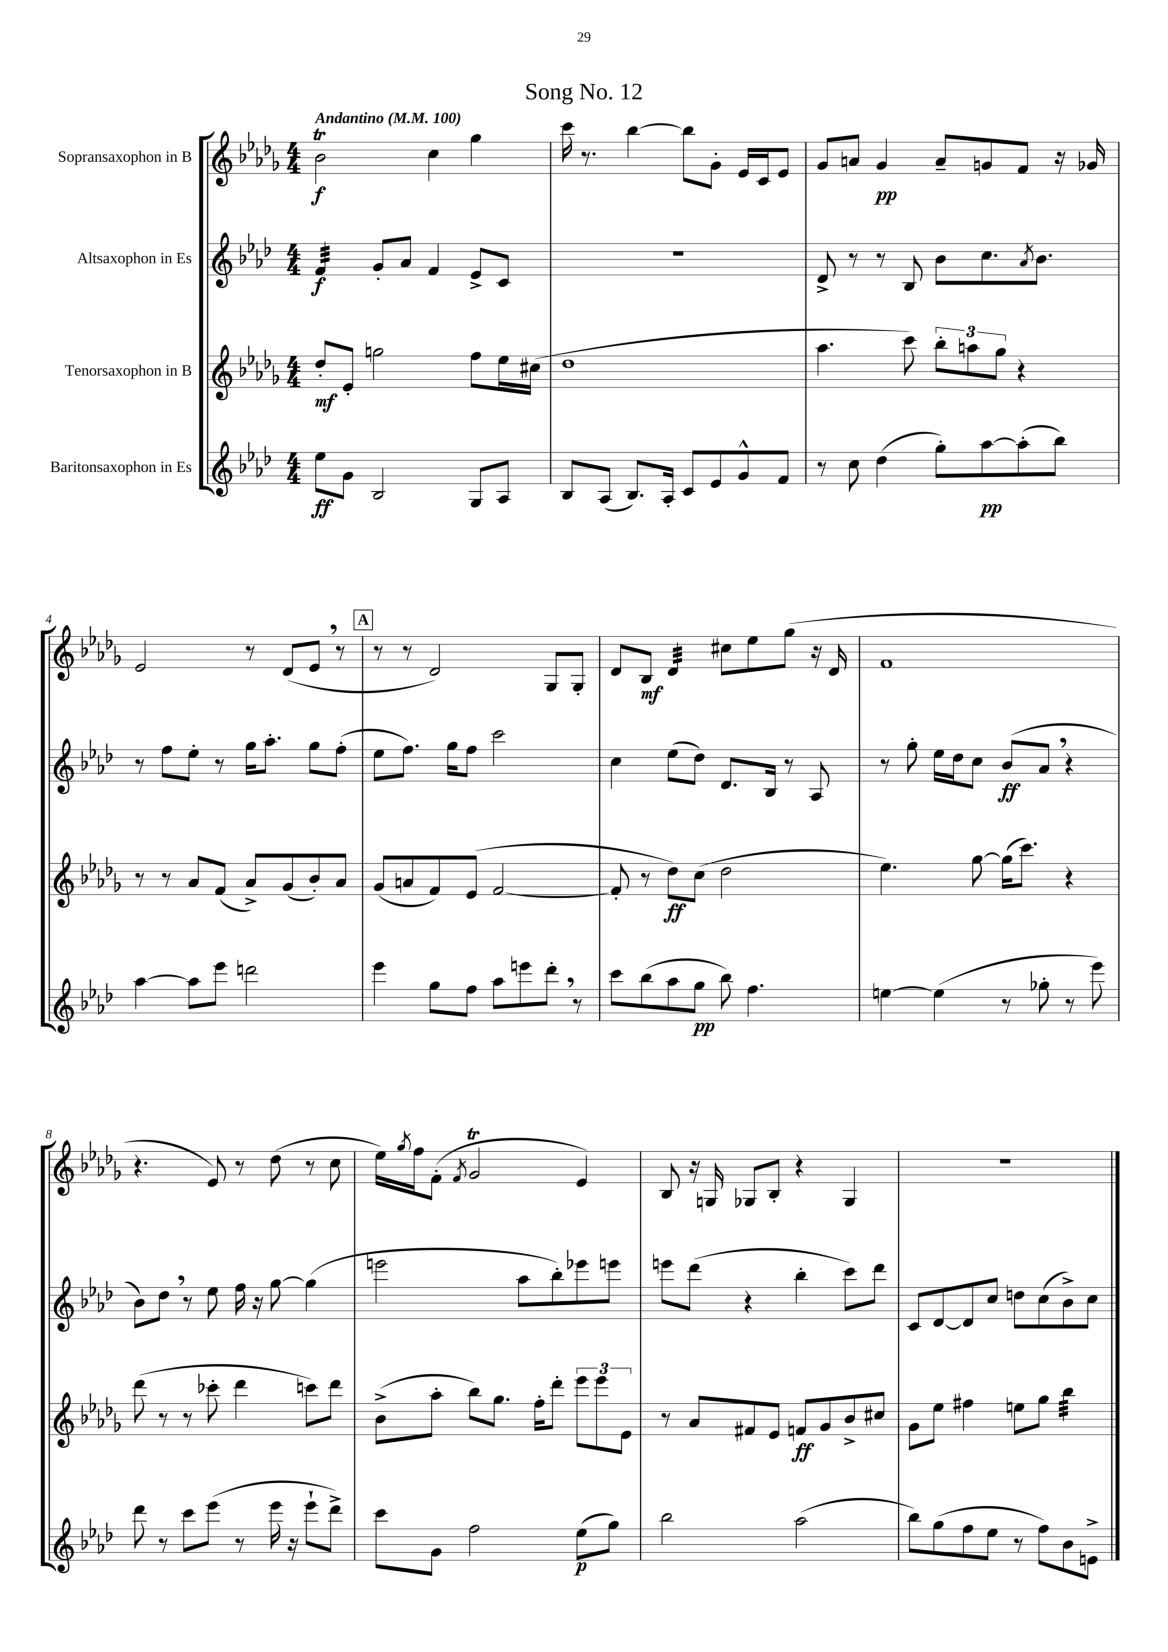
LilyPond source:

\header { title = "Song No. 12" }
<<
\new StaffGroup <<
\new Staff = "s0" \with { instrumentName = "Sopransaxophon in B" } {
    \clef treble \key des \major \numericTimeSignature \time 4/4 \tempo "Andantino" 4 = 100
    bes'2\trill\f c''4 ges''4 |
    c'''16 r8. bes''4~ bes''8 ges'8-. ees'16 c'16 ees'8 |
    ges'8 a'8 ges'4\pp a'8-- g'8 f'8 r16 ges'16 |
    ees'2 r8 des'8( ees'8 \breathe r8 |
    \mark \markup { \box "A" } r8 r8 des'2) ges8 ges8-. |
    des'8 bes8\mf des'4:32 cis''8 ees''8 ges''8( r16 des'16 |
    f'1 |
    r4. ees'8) r8 des''8( r8 c''8 |
    ees''16) \acciaccatura { ges''8 } f''16 f'8-.( \acciaccatura { f'8 } ges'2\trill ees'4) |
    bes8 r16 g16 ges8 bes8-. r4 ges4 |
    r1 \bar "|." |
}
\new Staff = "s1" \with { instrumentName = "Altsaxophon in Es" } {
    \clef treble \key aes \major \numericTimeSignature \time 4/4
    f'4:32\f g'8-. aes'8 f'4 ees'8-> c'8 |
    R1 |
    des'8-> r8 r8 bes8 bes'8 c''8. \acciaccatura { aes'8 } bes'8. |
    r8 f''8 ees''8-. r8 g''16 aes''8.-. g''8 f''8-.( |
    \mark \markup { \box "A" } ees''8 f''8.) g''16 f''8 c'''2 |
    c''4 ees''8( des''8) des'8. bes16 r8 aes8 |
    r8 g''8-. ees''16 des''16 c''8 bes'8\ff( aes'8 \breathe r4 |
    bes'8) des''8 \breathe r8 ees''8 f''16 r16 g''8~ g''4( |
    e'''2 aes''8 bes''8-.) ees'''8 e'''8 |
    e'''8 des'''8( r4 bes''4-. c'''8) des'''8 |
    c'8 des'8~ des'8 c''8 d''8 c''8( bes'8->) c''8 \bar "|." |
}
\new Staff = "s2" \with { instrumentName = "Tenorsaxophon in B" } {
    \clef treble \key des \major \numericTimeSignature \time 4/4
    des''8-.\mf ees'8-. g''2 f''8 ees''16 cis''16( |
    des''1 |
    aes''4. c'''8) \tuplet 3/2 { bes''8-. a''8 ges''8 } r4 |
    r8 r8 aes'8 f'8( aes'8->) ges'8( bes'8-.) aes'8 |
    \mark \markup { \box "A" } ges'8( a'8 f'8) ees'8( f'2~ |
    f'8-. r8 des''8\ff) c''8( des''2 |
    ees''4.) ges''8~ ges''16( c'''8.) r4 |
    des'''8( r8 r8 ces'''8-. des'''4 c'''8) des'''8 |
    bes'8->( aes''8-. bes''8) ges''8. f''16-. des'''8-. \tuplet 3/2 { ees'''8 ees'''8 ees'8 } |
    r8 aes'8 fis'8 ees'8 f'8\ff ges'8 bes'8-> cis''8 |
    ges'8 ees''8 fis''4 e''8 ges''8 bes''4:32 \bar "|." |
}
\new Staff = "s3" \with { instrumentName = "Baritonsaxophon in Es" } {
    \clef treble \key aes \major \numericTimeSignature \time 4/4
    ees''8\ff g'8 bes2 g8 aes8 |
    bes8 aes8( bes8.) aes16-. c'8 ees'8 g'8-^ f'8 |
    r8 c''8 des''4( g''8-.) aes''8~\pp aes''8-.( bes''8) |
    aes''4~ aes''8 ees'''8 d'''2 |
    \mark \markup { \box "A" } ees'''4 g''8 f''8 aes''8 e'''8 des'''8-. \breathe r8 |
    c'''8 bes''8( aes''8 g''8\pp bes''8) f''4. |
    e''4~ e''4( r8 ges''8-. r8 ees'''8) |
    des'''8 r8 c'''8 ees'''8( r8 ees'''16 r16 ees'''8-! des'''8->) |
    c'''8 g'8 f''2 ees''8\p( g''8) |
    bes''2 aes''2( |
    bes''8) g''8( f''8 ees''8 r8 f''8) bes'8 e'8-> \bar "|." |
}
>>
>>
